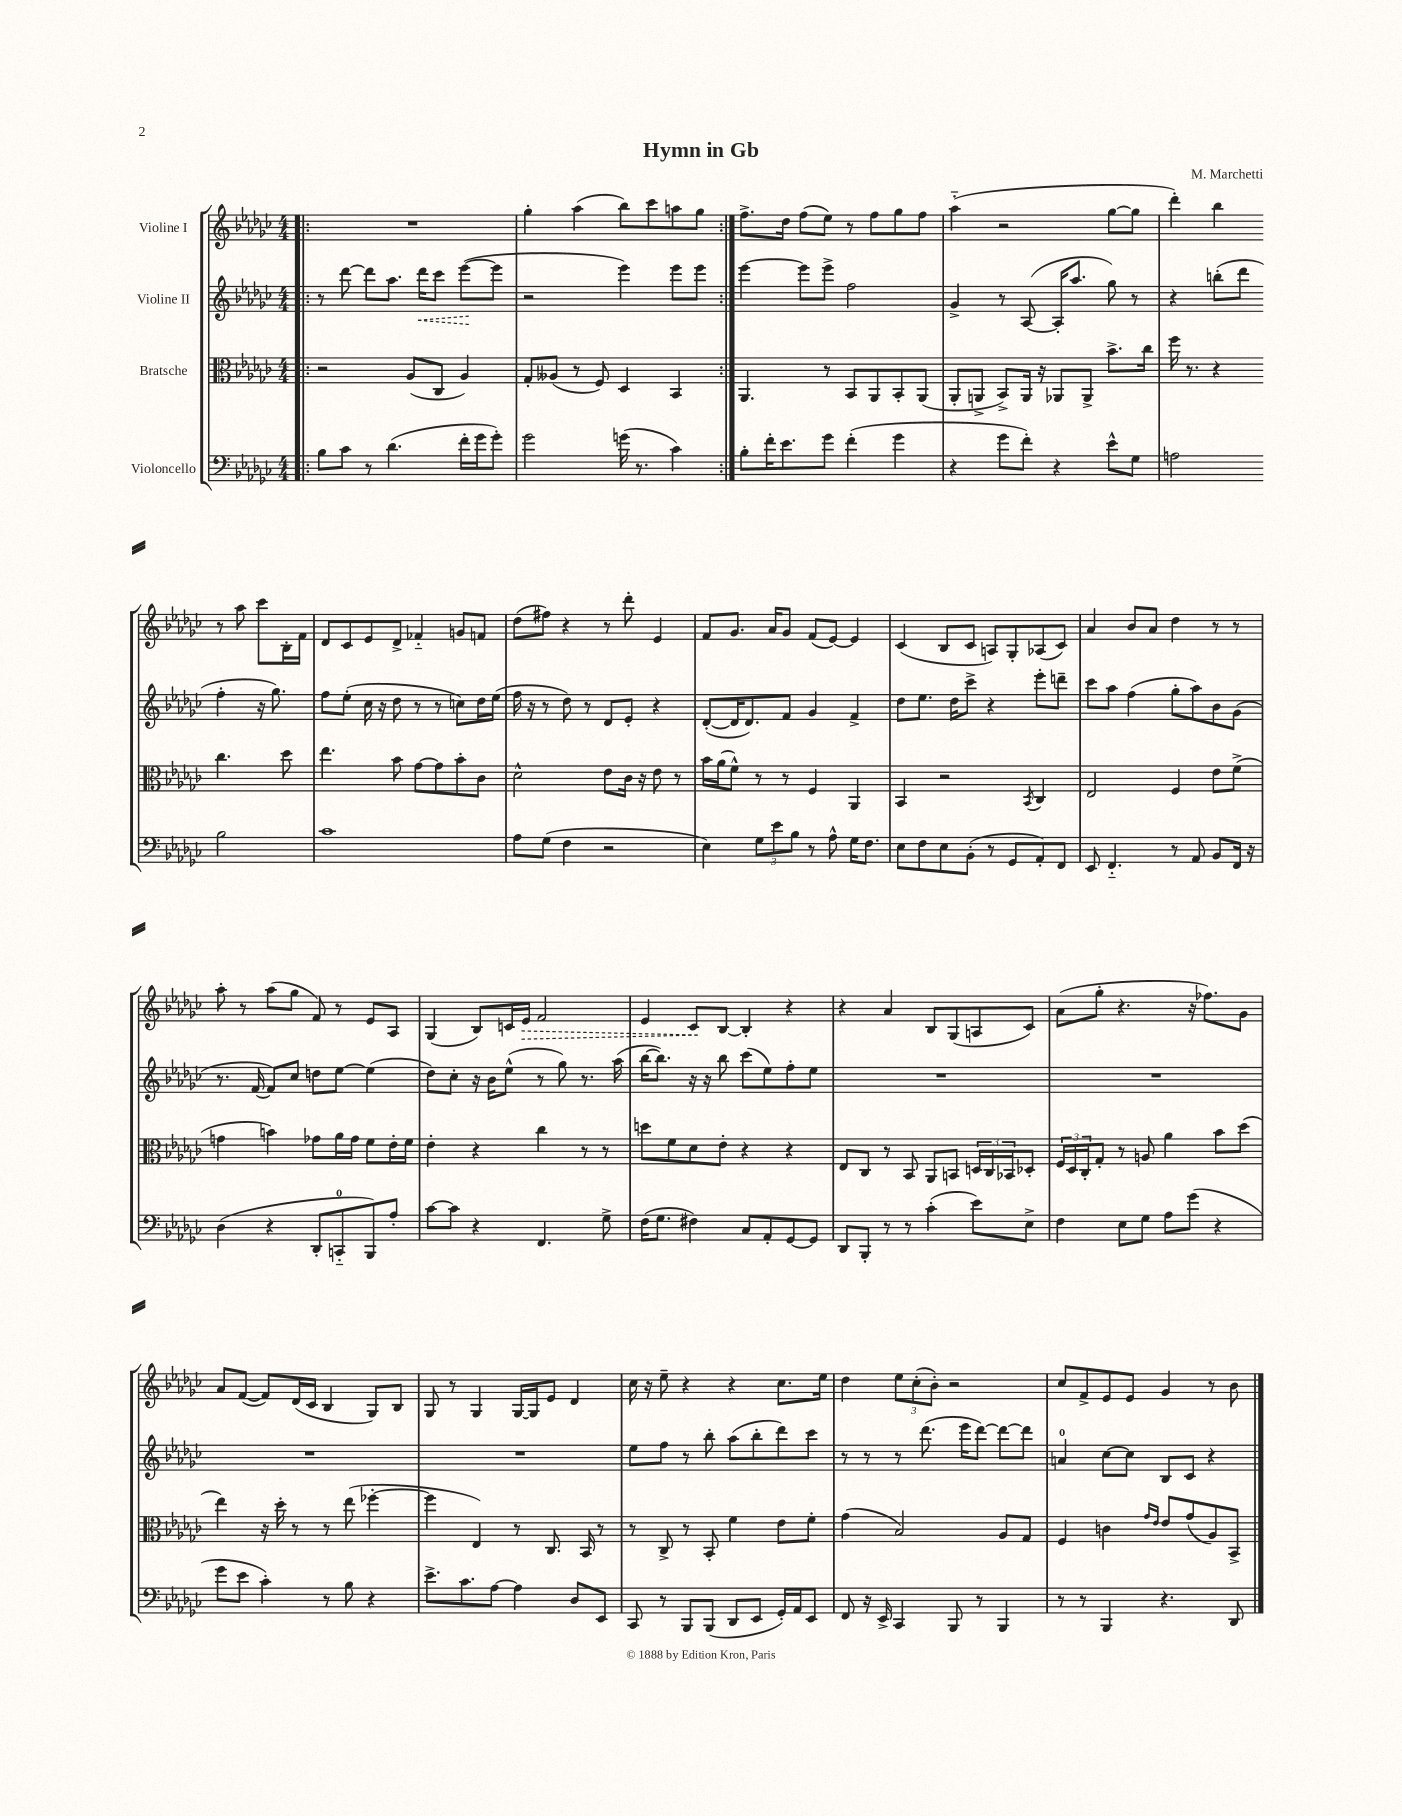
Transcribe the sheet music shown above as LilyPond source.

\header { title = "Hymn in Gb" composer = "M. Marchetti" }
<<
\new StaffGroup <<
\new Staff = "s0" \with { instrumentName = "Violine I" } {
    \clef treble \key ges \major \numericTimeSignature \time 4/4
    \repeat volta 2 { \bar ".|:" R1 |
    ges''4-. aes''4( bes''8) ces'''8 a''8 ges''8 | }
    f''8.-> des''16 f''8( ees''8) r8 f''8 ges''8 f''8 |
    aes''4-_( r2 ges''8~ ges''8 |
    des'''4-.) bes''4 r8 aes''8 ces'''8 bes16-. f'16 |
    des'8 ces'8 ees'8 des'8-> fes'4-_ g'8 f'8 |
    des''8( fis''8) r4 r8 des'''8-. ees'4 |
    f'8 ges'8. aes'16 ges'8 f'8( ees'8~) ees'4 |
    ces'4( bes8 ces'8 a8) ges8-. aes8( ces'8) |
    aes'4 bes'8 aes'8 des''4 r8 r8 |
    aes''8-. r8 aes''8( ges''8 f'8) r8 ees'8 aes8 |
    ges4( bes8) c'16 \once \override Hairpin.style = #'dashed-line ees'16\> f'2 |
    ees'4 ces'8\! bes8~ bes4-. r4 |
    r4 aes'4 bes8 ges8( a8 ces'8) |
    aes'8( ges''8-. r4. r16 fes''8.) ges'8 |
    aes'8 f'8~( f'8) des'16( ces'16 bes4 ges8) bes8 |
    ges8 r8 ges4 ges16~ ges16 ees'8 des'4 |
    ces''16 r16 ees''8-- r4 r4 ces''8. ees''16 |
    des''4 \tuplet 3/2 { ees''8 ces''8-.( bes'8-.) } r2 |
    ces''8 f'8-> ees'8 ees'8 ges'4 r8 bes'8 \bar "|." |
}
\new Staff = "s1" \with { instrumentName = "Violine II" } {
    \clef treble \key ges \major \numericTimeSignature \time 4/4
    \repeat volta 2 { \bar ".|:" r8 des'''8~ des'''8 aes''8. \once \override Hairpin.style = #'dashed-line des'''16\< ces'''8 ees'''8~\!( ees'''8 |
    r2 ees'''4) ees'''8 ees'''8 | }
    ees'''4~ ees'''8 ees'''8-> f''2 |
    ges'4-> r8 aes8~( aes16-. aes''8. ges''8) r8 |
    r4 b''8-.( des'''8 f''4-. r16 ges''8.) |
    f''8 ees''8-.( ces''16 r16 des''8 r8 r8 c''8) des''16 ees''16( |
    f''16 r16 r8 des''8) r8 des'8 ees'8-. r4 |
    des'8~-.( des'16 des'8.) f'8 ges'4 f'4-> |
    des''8 ees''8. des''16 ces'''8-> r4 ees'''8-. d'''8-- |
    ces'''8 aes''8 f''4( ges''8-. aes''8) bes'8 ges'8( |
    r8. f'16~ f'8) ces''8 d''8 ees''8~ ees''4( |
    des''8) ces''8-. r16 bes'16 ees''8-^( r8 ges''8) r8. aes''16( |
    bes''16~ bes''8.) r16 r16 bes''8 ces'''8( ees''8) f''8-. ees''8 |
    R1 |
    R1 |
    R1 |
    R1 |
    ees''8 f''8 r8 bes''8-. aes''8( bes''8-. des'''8) ces'''8 |
    r8 r8 r8 des'''8.( ees'''16 des'''8~) des'''8~ des'''8 |
    a'4-0 ces''8~ ces''8 bes8 ces'8 r4 \bar "|." |
}
\new Staff = "s2" \with { instrumentName = "Bratsche" } {
    \clef alto \key ges \major \numericTimeSignature \time 4/4
    \repeat volta 2 { \bar ".|:" r2 aes8( ces8 aes4) |
    ges8-. aeses8( r8 f8) des4 bes,4 | }
    aes,4. r8 bes,8 aes,8 bes,8-. aes,8( |
    aes,8-. a,8-> bes,8->) a,16 r16 aes,8 aes,8-> bes'8.-> ces''16 |
    f''16 r8. r4 ces''4. des''8 |
    ees''4. bes'8 ges'8~ ges'8 bes'8-. ces'8 |
    des'2-^ ees'8 ces'16 r16 ees'8 r8 |
    bes'16 aes'16( f'8-^) r8 r8 f4 aes,4 |
    bes,4 r2 \acciaccatura { bes,8 } ces4 |
    ees2 f4 ees'8 f'8->( |
    g'4 b'4) ges'8 aes'16 ges'16 f'8 ees'16-. f'16 |
    ees'4-. r4 ces''4 r8 r8 |
    d''8 f'8 des'8 ees'8-. r4 r4 |
    ees8 ces8 r8 bes,8 aes,8 b,8 \tuplet 3/2 { d16 ces16 bes,16 } des8-. |
    \tuplet 3/2 { f16 des16 ces16-. } ges8-. r8 a8 aes'4 bes'8 des''8( |
    ees''4) r16 des''16-. r8 r8 ees''8( fes''4~-. |
    fes''4 ees4) r8 ces8. bes,16 r8 |
    r8 ces8-> r8 bes,8-. f'4 ees'8 f'8-. |
    ges'4( bes2) aes8 ges8 |
    f4 c'4 \grace { ges'16 ees'16 } ees'8 ges'8( aes8) bes,8-> \bar "|." |
}
\new Staff = "s3" \with { instrumentName = "Violoncello" } {
    \clef bass \key ges \major \numericTimeSignature \time 4/4
    \repeat volta 2 { \bar ".|:" bes8 ces'8 r8 des'4.( f'16-. ges'16 ges'8-.) |
    ges'2 g'16( r8. ces'4) | }
    bes8-. f'16-. ees'8. ges'8 f'4-.( ges'4 |
    r4 ges'8 f'8-.) r4 ees'8-^ ges8 |
    a2 bes2 |
    ces'1 |
    aes8 ges8( f4 r2 |
    ees4) \tuplet 3/2 { ges8 ees'8 bes8 } r8 aes8-^ ges16 f8. |
    ees8 f8 ees8 bes,8-.( r8 ges,8 aes,8-.) f,8 |
    ees,8 f,4.-_ r8 aes,8 bes,8 f,16 r16 |
    des4( r4 des,8-. c,8-0-_ bes,,8) aes8-. |
    ces'8~ ces'8 r4 f,4. ges8-> |
    f16( ges8. fis4) ces8 aes,8-. ges,8~ ges,8 |
    des,8 bes,,8-. r8 r8 ces'4-.( ees'8) ees8-> |
    f4 ees8 ges8 aes8 ges'8( r4 |
    ges'8 ees'8 ces'4-.) r8 bes8 r4 |
    ees'8.-> ces'8. aes8~ aes4 des8 ees,8 |
    ces,8 r8 bes,,8 bes,,8( des,8 ees,8 ges,16-.) aes,16 ees,8 |
    f,8 r16 ees,16-> ces,4 bes,,8 r8 bes,,4 |
    r8 r8 bes,,4 r4. des,8 \bar "|." |
}
>>
>>
\layout { \context { \Score \remove "Bar_number_engraver" } }
